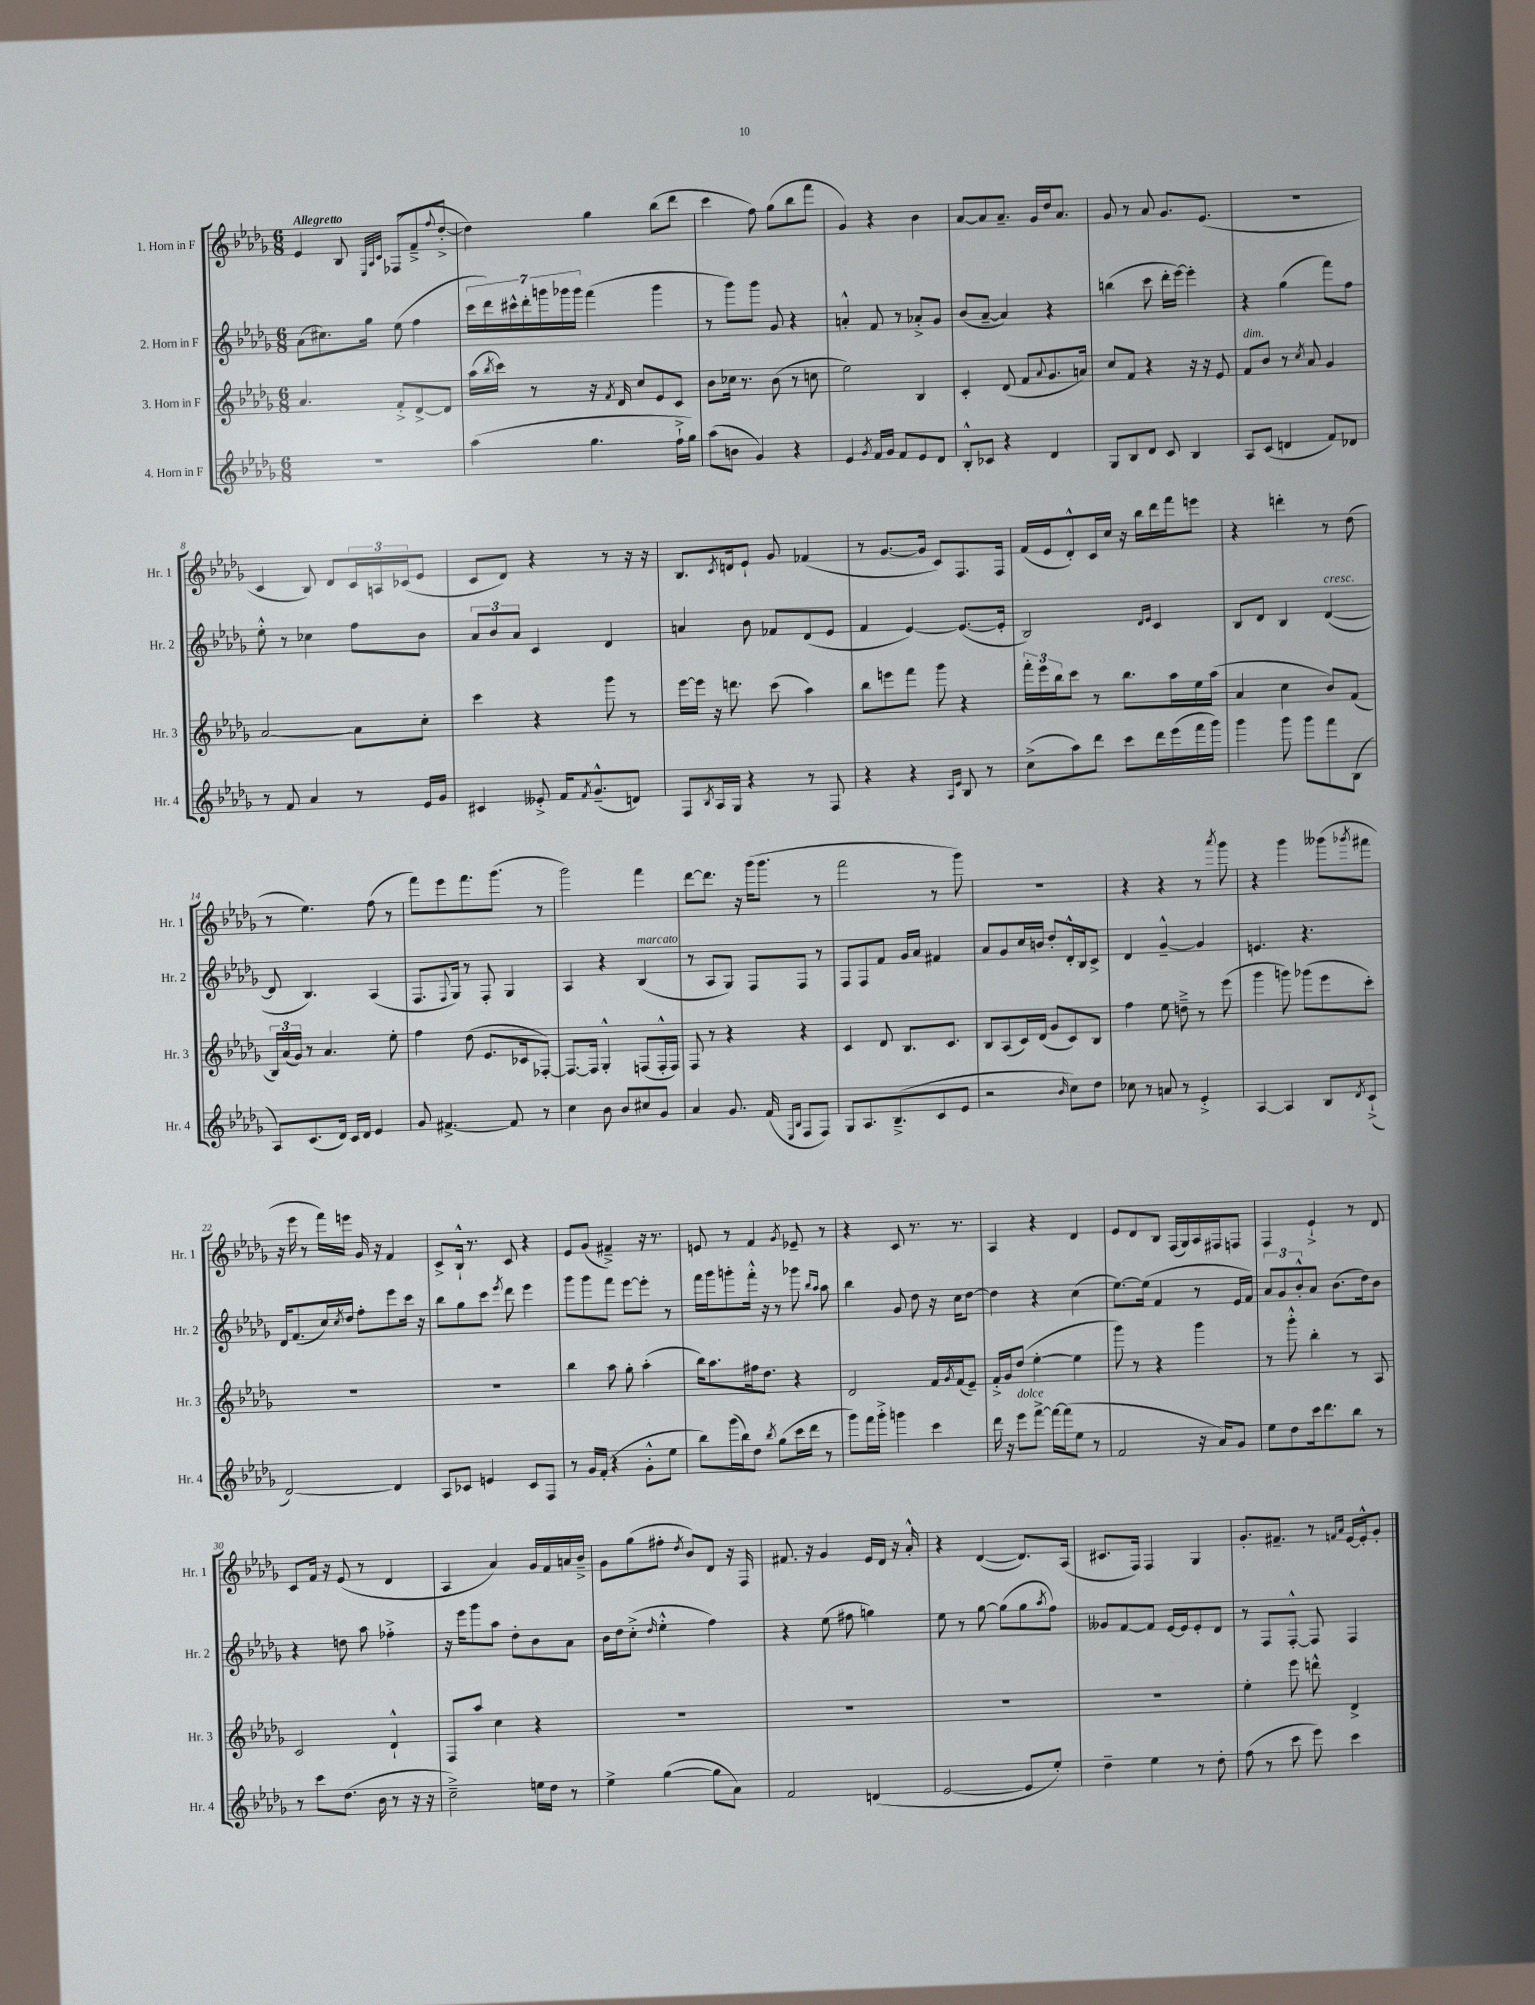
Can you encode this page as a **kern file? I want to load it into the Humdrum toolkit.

**kern	**kern	**kern	**kern
*staff4	*staff3	*staff2	*staff1
*clefG2	*clefG2	*clefG2	*clefG2
*k[b-e-a-d-g-]	*k[b-e-a-d-g-]	*k[b-e-a-d-g-]	*k[b-e-a-d-g-]
*M6/8	*M6/8	*M6/8	*M6/8
2.r	4.a-	(8a-	4e-
.	.	8.cc#)	.
.	.	.	8B-
.	.	16gg-	.
.	.	.	32qqE-
.	.	.	32qqA-
.	.	.	32qqc
.	8f'^	(8ee-	(8F-
.	[8d-^	4ff	8f~^
.	.	.	8qqff
.	8d-]	.	[8dd-'^
=	=	=	=
(4aa-	(16aa-	28ccc	4dd-])
.	.	28ddd-)	.
.	8qbb-	.	.
.	16ccc)	.	.
.	.	28ccc#^^	.
.	.	28ddd-'	.
.	8r	.	.
.	.	28ggg	.
.	.	28ggg-	.
.	.	28ggg-	.
4.gg-	16r	(4fff	4gg-
.	8qf	.	.
.	16d-	.	.
.	8cc	.	.
.	8e-	4ggg-	(8bb-
16ff`^	8c	.	8ddd-
16gg-)	.	.	.
=	=	=	=
(8aa-	8b-	8r	4ccc
8b	16cc-	8ggg-)	.
.	8.r	.	.
4g-)	.	8ggg-	8ff)
.	(8b-	8g-	(8gg-
4r	8r	4r	8bb-
.	8cc	.	8fff
=	=	=	=
4e-	2ee-)	4a'^^	4g-)
8qg-	.	.	.
16f	.	8f	4r
16g-	.	.	.
8f	.	8r	.
8e-	4B-	8a-'^	4b-
8d-	.	8g-	.
=	=	=	=
8B-'^^	4c'	(8b-	[8a-
8c-	.	[8a-~	8a-]
4r	(8d-	4a-])	8.a-~
.	8f	.	.
.	.	.	16g-
.	8qqa-	.	.
4d-	8.g-	4r	16dd-
.	.	.	8.a-
.	16a)	.	.
=	=	=	=
8G-	8cc	(4bb	8g-
8B-	8f	.	8r
8d-	4r	8ccc	8a-
8c	.	16ddd-'	8.g-
.	.	[16eee-)	.
4B-	16r	4eee-']	.
.	16r	.	(8.e-
.	8e-	.	.
=	=	=	=
8A-	8f	4r	2.r
(8c	8b-	.	.
4d	8r	(4gg-	.
.	8qcc	.	.
.	8a-	.	.
8f)	4g-	8fff)	.
8d-	.	8ff	.
=	=	=	=
8r	[2a-	8ee-'^^	4c
8f	.	8r	.
4a-	.	4cc-	8B-)
.	.	.	8d-
8r	8a-]	8ff	24c
.	.	.	24A
.	.	.	(24c-
16e-	8cc'	8b-	8e-
16g-	.	.	.
=	=	=	=
4c#	4ccc	12a-	8c
.	.	12b-	.
.	.	.	8d-)
.	.	12a-	.
8e--'^	4r	4c	4r
16f	.	.	.
8qf	.	.	.
(8.g-~^^	.	.	.
.	8ggg-	4d-	8r
8d)	8r	.	16r
.	.	.	16r
=	=	=	=
8F	[16eee-	4a	8.B-
.	16eee-]	.	.
8qB-	.	.	.
16A-	16r	.	.
.	.	.	8qc
16G-	8.ddd	.	16d
4r	.	8b-	8e-`
.	(8ccc	8f-	8g-
8r	4aa-)	(8d-	(4f-
8F	.	8e-	.
=	=	=	=
4r	8bb-	4f	8r
.	8eee	.	[8.g-
4r	8fff	[4e-)	.
.	.	.	16g-]
.	8ggg-	.	8c)
16qqA-	.	.	.
16qqe-	.	.	.
8B-	4r	(8.e-_	8.F
8r	.	.	.
.	.	16e-']	16F
=	=	=	=
(8cc^	24fff'	2B-)	(16f
.	24eee-	.	.
.	.	.	16e-
.	24bb-	.	.
8aa-)	8ccc	.	8d-'^^)
8ddd-	8r	.	16c
.	.	.	16cc
8ccc	8.bb-	.	16r
.	.	.	16bb-
.	.	16qqd-	.
.	.	16qqe-	.
16ddd-	.	4c	16ddd-
(16eee-	16aa-	.	16fff
16fff	16ee-	.	8eee
16ggg-)	(16aa-	.	.
=	=	=	=
4ggg-	4a-	8B-	4r
.	.	8d-	.
8ggg-	4cc	4B-	4ddd'
8ggg-	.	.	.
8fff	8b-)	([4d-	8r
(8B-	(8f	.	(8dd-
=	=	=	=
8A-)	24B-)	8d-]	8r
.	(24a-	.	.
.	24g-)	.	.
(8.c	8r	4.B-)	4.ee-)
.	4.a-	.	.
16d-)	.	.	.
16c	.	.	.
16d-	.	.	.
4e-	.	(4A-	(8ff
.	8ee-'	.	8r
=	=	=	=
8g-	4ff	8.F	8fff)
[4.f#^	.	.	8eee-
.	.	8qqF	.
.	.	16G-)	.
.	(8dd-	8r	8.fff
.	8.e-	8F'	.
.	.	.	(8.ggg-
8f#]	.	4G-	.
.	16c-	.	.
8r	[8F-')	.	8r
=	=	=	=
4cc	8.F-_	4A-	2ggg-)
.	16F-]	.	.
8b-	4G-'^^	4r	.
8b-	.	.	.
8cc#	(8F	(4B-	4fff
8g-	16F'^^	.	.
.	16F)	.	.
=	=	=	=
4a-	8F	8r	[8ddd-
.	8r	8A-	8.ddd-]
8.g-	4r	8G-)	.
.	.	.	16r
.	.	8F	(16ggg-
(16f	.	.	8.ggg-
16qqE-	.	.	.
16qqB-	.	.	.
8F	4r	8F	.
8F)	.	8r	8r
=	=	=	=
8G-	4c	8F	2fff
8.A-	.	8F	.
.	8d-	8f	.
(8.B-~^	.	.	.
.	8.B-	16g-	.
.	.	16a-	.
8c	.	4f#	8r
.	8.c	.	.
8e-	.	.	8ggg-)
=	=	=	=
2r	8B-	8a-	2.r
.	(8A-	8g-	.
.	16c)	16cc	.
.	(16d-	16b	.
.	8g-	8dd-'	.
16qqb-	.	.	.
8cc)	8c)	16d-'^^	.
.	.	16B-	.
8dd-	8B-	8c^	.
=	=	=	=
8cc-	4ff	4d-	4r
8r	.	.	.
8a	8ee-	[4g-~^^	4r
8r	8dd~^	.	.
4e-'^	8r	4g-]	8r
.	.	.	8qaaa-
.	(8eee-	.	8ggg-
=	=	=	=
[4A-	4ggg-	4.e	4r
4A-]	8ggg)	.	4ggg-
.	(8ggg-	4.r	.
8B-	8eee-	.	(8ggg--
8qd-	.	.	8qggg-
(8c`^	8ccc')	.	8fff#
=	=	=	=
[2d-)	2.r	16d-	16r
.	.	(8.f	16eee-
.	.	.	8r
.	.	16cc)	16fff)
.	.	8qcc	.
.	.	16dd-	16eee
.	.	8ff'	16g-
.	.	.	16r
4d-]	.	8eee-	4f
.	.	16ccc	.
.	.	16r	.
=	=	=	=
8A-	2.r	8bb-	8c^
8c-	.	8gg-	16B-`^^
.	.	.	8.r
4e	.	8ccc	.
.	.	8qeee-	.
.	.	8ddd-	8c
8c-	.	4eee-	4r
8F	.	.	.
=	=	=	=
8r	4bb-	8ggg-	8e-
16g-	.	8ggg-	(8g-
(16f'	.	.	.
4r	8aa-	8fff	4f#~^)
.	8gg-'	[8eee-	.
8g-'^^	(4aa-'	8eee-']	16r
.	.	.	8.r
8ee-	.	8r	.
=	=	=	=
8bb-)	16bb-)	16fff	8e
.	8.aa-	16ggg-	.
(16ggg-	.	8ggg'	8r
16bb-)	.	.	.
8dd-	16ff#	16fff'^^	4f
.	8.dd-	16r	.
8qbb-	.	.	.
(8gg-	.	8r	.
.	.	.	8qg-
16ccc	4r	8ggg-	8e-~
16ddd-	.	.	.
.	.	16qqbb-	.
.	.	16qqaa-	.
8r	.	8aa-	8r
=	=	=	=
8ggg-)	2d-	4bb-	4r
16fff	.	.	.
16ggg-'^	.	.	.
4ggg	.	8g-	8c
.	.	8dd-	8.r
4ccc	16f	16r	.
.	8qg-	.	.
.	(16f	16cc	8.r
.	8e-~)	[8dd-	.
=	=	=	=
16ddd-	16f'^	4dd-]	4A-
16r	16g-	.	.
8eee-	(8dd-	.	.
[8fff^	[4ee-'	4r	4r
16fff_	.	.	.
(16fff]	.	.	.
8ee-	4ee-]	(4cc	4d-
8r	.	.	.
=	=	=	=
2f	8ggg-)	[8.ee-)	8e-
.	8r	.	8d-
.	.	(16ee-]	.
.	4r	4f	8B-
.	.	.	(16F
.	.	.	16G-)
16r	4ggg-	8r	16A-
16a-)	.	.	16F#
8g-	.	16e-	8F
.	.	16f)	.
=	=	=	=
8ee-	8r	12a-	4F
.	.	12g-	.
8dd-	8ggg-'^^	.	.
.	.	12b-'^^	.
16ccc	4bb-'	8a-	4e-`^
8.ddd-	.	.	.
.	.	(8.b-	.
8bb-	8r	.	8r
.	.	16dd-)	.
8r	8A-	8b-	8d-
=	=	=	=
8r	2c	4r	8c
8ccc	.	.	16f
.	.	.	16r
(8.dd-	.	8dd	(8e-
.	.	8aa-	8r
16b-	.	.	.
8r	4d-`^^	4ff-'^	4d-
16r	.	.	.
16r	.	.	.
=	=	=	=
2cc~^)	8F	16r	4A-
.	.	16eee-	.
.	8aa-	8ggg-	.
.	4cc	8aa-	4a-)
.	.	8dd-'	.
16ee	4r	8b-	16g-
16dd-	.	.	16f
8r	.	8a-	16a
.	.	.	16b-~^
=	=	=	=
4ee-^	2.r	16b-	8g-
.	.	16dd-	.
.	.	(8cc'^	(8gg-
.	.	16qqdd-	.
([4gg-	.	4ee-'^^	8ff#'
.	.	.	8qdd-
.	.	.	8b-)
8gg-]	.	4ff)	8d-
8a-)	.	.	16r
.	.	.	16F
=	=	=	=
2f	2.r	4r	8.f#
.	.	.	16r
.	.	(8ee-	4g-
.	.	8ff#	.
(4d	.	4gg)	16e-
.	.	.	16d-
.	.	.	16r
.	.	.	16a-'^^
=	=	=	=
[2e-	2.r	8ee-	4r
.	.	8r	.
.	.	[8gg-	([4d-
.	.	(8gg-]	.
8e-]	.	8gg-	8.d-])
.	.	8qaa-	.
8ee-')	.	8ff)	.
.	.	.	(16A-
=	=	=	=
4dd-~	2.r	8g--	8.c#
.	.	[8f	.
.	.	.	16F)
4ee-	.	8f]	4F
.	.	[16e-	.
.	.	16e-]	.
8r	.	8e-'	4G-
8dd-'	.	8d-	.
=	=	=	=
(8ff	4ee-'	8r	8.g-'
8r	.	8F	.
.	.	.	8.f#~
8ccc	8eee-	[8F'^^	.
8eee-)	8ddd^^	8F]	8r
.	.	.	16qqf
.	.	.	16qqa-
4ccc	4d-^	4F	[16e-
.	.	.	16e-'^^]
.	.	.	8g-'
==	==	==	==
*-	*-	*-	*-
